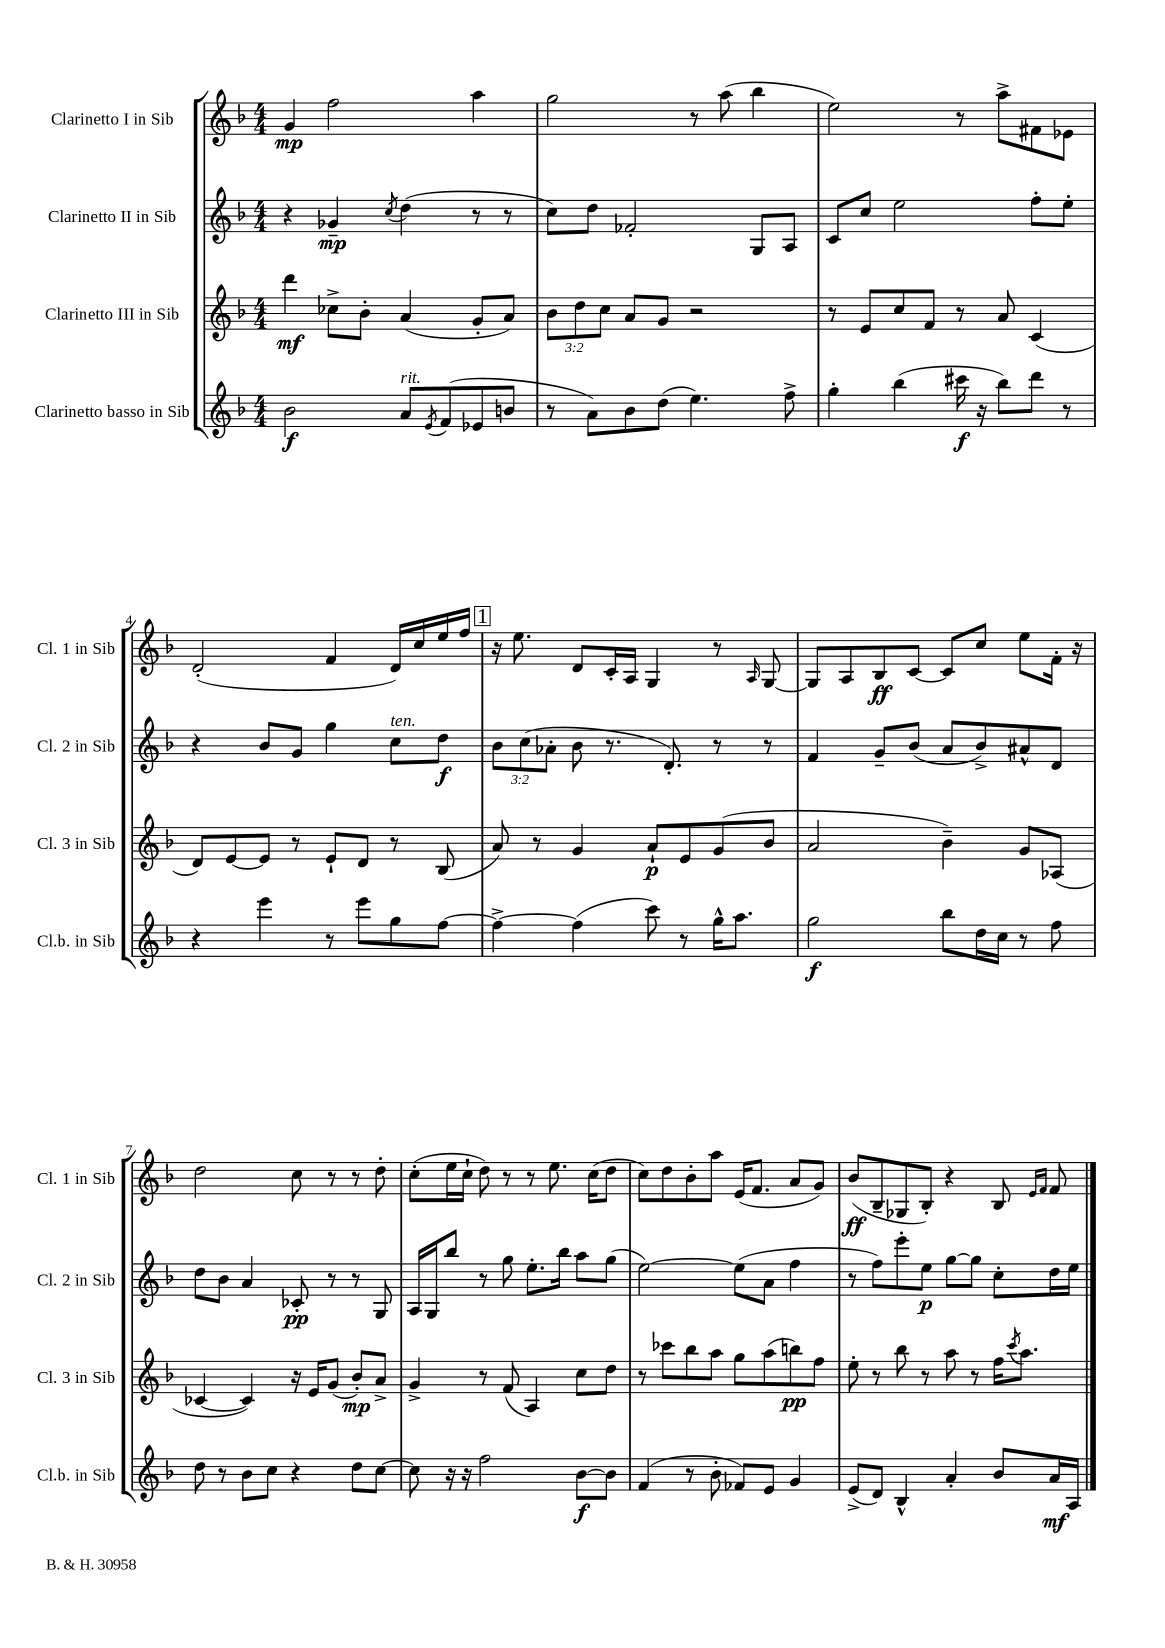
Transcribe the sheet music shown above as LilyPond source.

<<
\new StaffGroup <<
\new Staff = "s0" \with { instrumentName = "Clarinetto I in Sib" shortInstrumentName = "Cl. 1 in Sib" } {
    \clef treble \key f \major \numericTimeSignature \time 4/4
    g'4\mp f''2 a''4 |
    g''2 r8 a''8( bes''4 |
    e''2) r8 a''8-> fis'8 ees'8 |
    d'2-.( f'4 d'16) c''16 e''16 f''16 |
    \mark \markup { \box "1" } r16 e''8. d'8 c'16-. a16 g4 r8 \grace { a16 } g8~ |
    g8 a8 bes8\ff c'8~ c'8 c''8 e''8 f'16-. r16 |
    d''2 c''8 r8 r8 d''8-. |
    c''8-.( e''16 c''16-! d''8) r8 r8 e''8. c''16( d''8 |
    c''8) d''8 bes'8-. a''8 e'16( f'8. a'8 g'8) |
    bes'8\ff( bes8-- ges8 bes8-.) r4 bes8 \grace { e'16 f'16 } f'8 \bar "|." |
}
\new Staff = "s1" \with { instrumentName = "Clarinetto II in Sib" shortInstrumentName = "Cl. 2 in Sib" } {
    \clef treble \key f \major \numericTimeSignature \time 4/4 \override Staff.TupletNumber.text = #tuplet-number::calc-fraction-text
    r4 ges'4--\mp \acciaccatura { c''8 } d''4( r8 r8 |
    c''8) d''8 fes'2-. g8 a8 |
    c'8 c''8 e''2 f''8-. e''8-. |
    r4 bes'8 g'8 g''4 c''8^\markup { \italic "ten." } d''8\f |
    \mark \markup { \box "1" } \tuplet 3/2 { bes'8 c''8( aes'8-. } bes'8 r8. d'8.-.) r8 r8 |
    f'4 g'8-- bes'8( a'8 bes'8->) ais'8-^ d'8 |
    d''8 bes'8 a'4 ces'8-.\pp r8 r8 g8 |
    a16 g16 bes''8 r8 g''8 e''8.-. bes''16 a''8 g''8( |
    e''2~) e''8( a'8 f''4 |
    r8 f''8) e'''8-. e''8\p g''8~ g''8 c''8-. d''16 e''16 \bar "|." |
}
\new Staff = "s2" \with { instrumentName = "Clarinetto III in Sib" shortInstrumentName = "Cl. 3 in Sib" } {
    \clef treble \key f \major \numericTimeSignature \time 4/4 \override Staff.TupletNumber.text = #tuplet-number::calc-fraction-text
    d'''4\mf ces''8-> bes'8-. a'4( g'8-. a'8) |
    \tuplet 3/2 { bes'8 d''8 c''8 } a'8 g'8 r2 |
    r8 e'8 c''8 f'8 r8 a'8 c'4( |
    d'8) e'8~ e'8 r8 e'8-! d'8 r8 bes8( |
    \mark \markup { \box "1" } a'8) r8 g'4 a'8-!\p e'8 g'8( bes'8 |
    a'2 bes'4--) g'8 aes8( |
    ces'4~ ces'4) r16 e'16 g'8( bes'8-.\mp) a'8-> |
    g'4-> r8 f'8( a4) c''8 d''8 |
    r8 ces'''8 bes''8 a''8 g''8 a''8( b''8\pp) f''8 |
    e''8-. r8 bes''8 r8 a''8 r8 f''16 \acciaccatura { c'''8 } a''8. \bar "|." |
}
\new Staff = "s3" \with { instrumentName = "Clarinetto basso in Sib" shortInstrumentName = "Cl.b. in Sib" } {
    \clef treble \key f \major \numericTimeSignature \time 4/4
    bes'2\f a'8^\markup { \italic "rit." } \acciaccatura { e'8 } f'8( ees'8 b'8 |
    r8 a'8) bes'8 d''8( e''4.) f''8-> |
    g''4-. bes''4( cis'''16\f r16 bes''8) d'''8 r8 |
    r4 e'''4 r8 e'''8 g''8 f''8~ |
    \mark \markup { \box "1" } f''4~-> f''4( c'''8) r8 g''16-^ a''8. |
    g''2\f bes''8 d''16 c''16 r8 f''8 |
    d''8 r8 bes'8 c''8 r4 d''8 c''8~ |
    c''8 r16 r16 f''2 bes'8~\f bes'8 |
    f'4( r8 bes'8-. fes'8) e'8 g'4 |
    e'8->( d'8) bes4-^ a'4-. bes'8 a'16\mf a16 \bar "|." |
}
>>
>>
